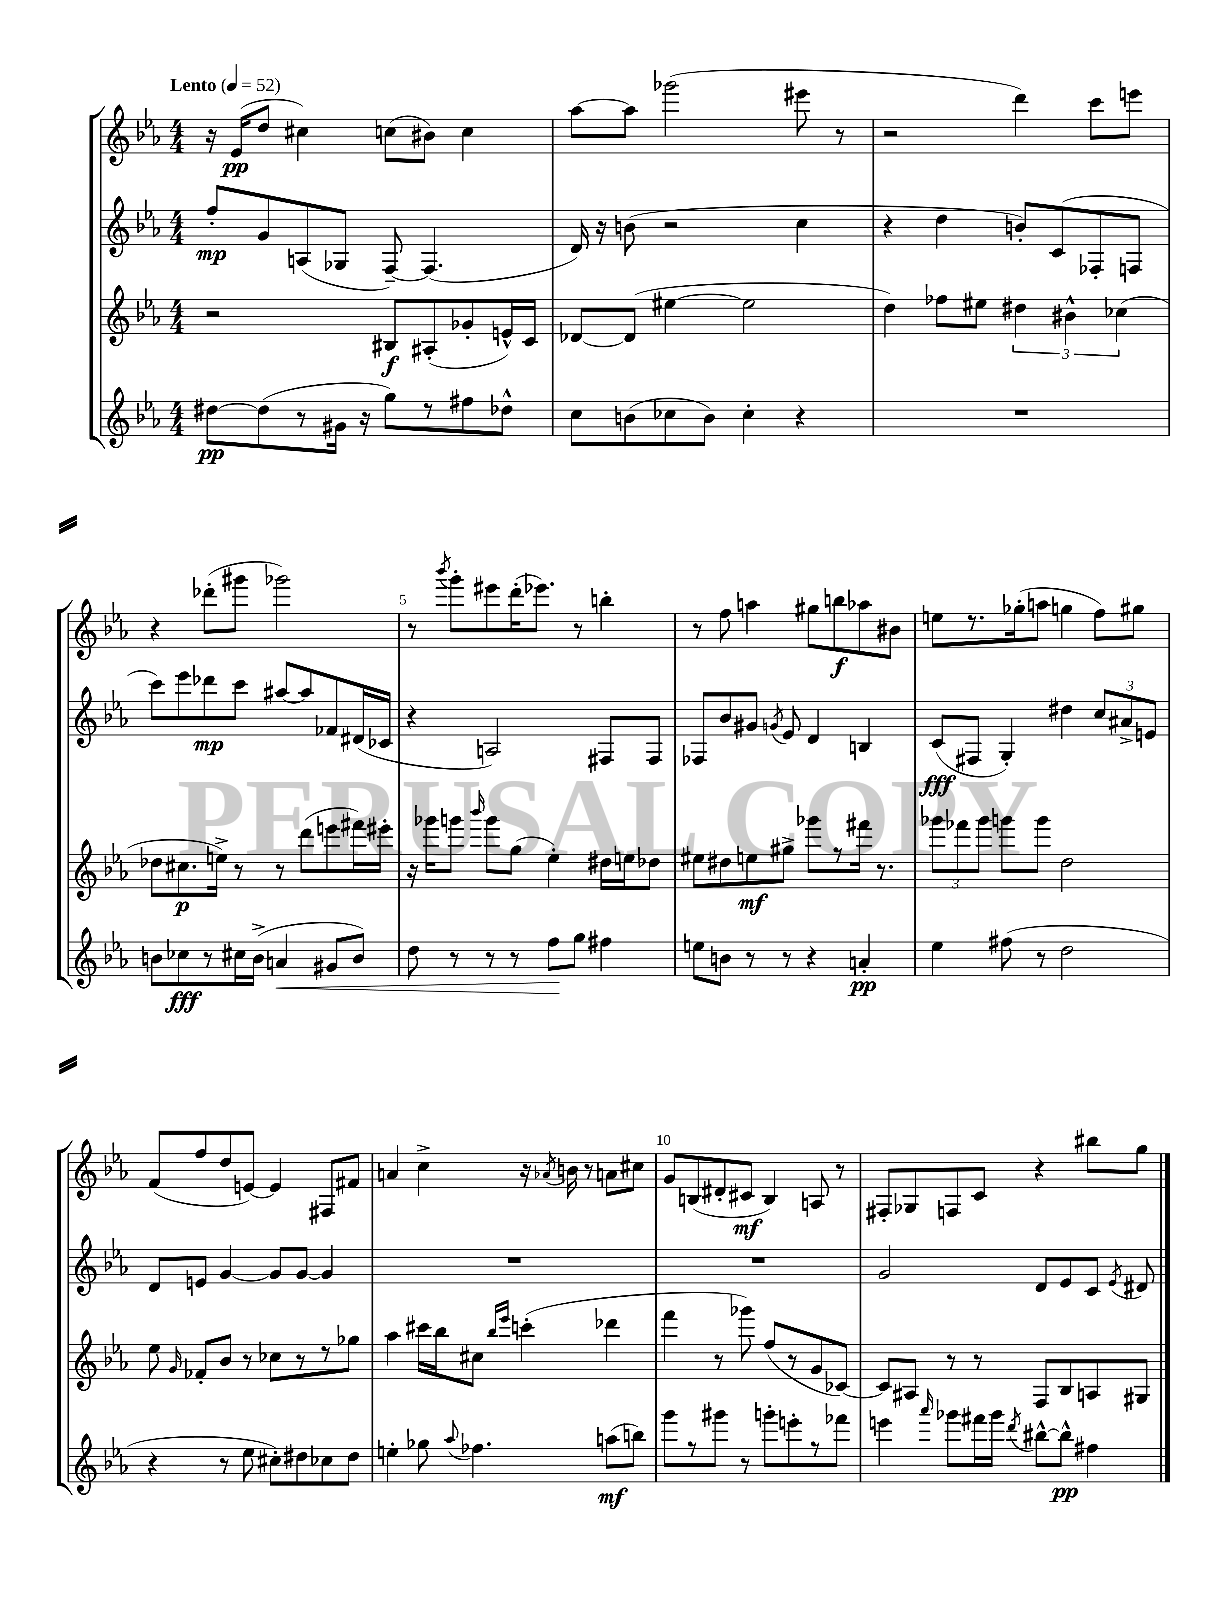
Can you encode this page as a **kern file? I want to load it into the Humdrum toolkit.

**kern	**dynam	**kern	**dynam	**kern	**dynam	**kern	**dynam
*part4	*part4	*part3	*part3	*part2	*part2	*part1	*part1
*staff4	*staff4	*staff3	*staff3	*staff2	*staff2	*staff1	*staff1
*clefG2	*	*clefG2	*	*clefG2	*	*clefG2	*
*k[b-e-a-]	*	*k[b-e-a-]	*	*k[b-e-a-]	*	*k[b-e-a-]	*
*M4/4	*	*M4/4	*	*M4/4	*	*M4/4	*
*MM52	*	*MM52	*	*MM52	*	*MM52	*
=1	=1	=1	=1	=1	=1	=1	=1
!	!	!	!	!	!	!LO:TX:a:B:t=Lento	!
[8dd#X\L	pp	2r	.	8ff'/L	mp	16r	.
.	.	.	.	.	.	(16e-/KL	pp
(8dd#\]	.	.	.	8g/	.	8dd/J	.
8r	.	.	.	(8An/	.	4cc#X\)	.
16g#X\Jk	.	.	.	8G-X/J	.	.	.
16r	.	.	.	.	.	.	.
8gg\L)	.	8B#X/L	f	[8F~/)	.	(8ccn\L	.
8r	.	(8A#X'/	.	(4.F/]	.	8b#X\J)	.
8ff#X\	.	8g-X'/	.	.	.	4cc\	.
8dd-X^^\J	.	16en^^/L)	.	.	.	.	.
.	.	16c/JJ	.	.	.	.	.
=2	=2	=2	=2	=2	=2	=2	=2
8cc\L	.	[8d-X/L	.	16d/)	.	[8aa-\L	.
.	.	.	.	16r	.	.	.
(8bn\	.	(8d-/J]	.	(8bn\	.	8aa-\J]	.
8cc-X\	.	[4ee#X\	.	2r	.	(2ggg-X\	.
8b\J)	.	.	.	.	.	.	.
4cc-'\	.	2ee#\]	.	.	.	.	.
4r	.	.	.	4cc\	.	8eee#X\	.
.	.	.	.	.	.	8r	.
=3	=3	=3	=3	=3	=3	=3	=3
1r	.	4dd\)	.	4r	.	2r	.
.	.	8ff-X\L	.	4dd\	.	.	.
.	.	8ee#X\J	.	.	.	.	.
.	.	6dd#X\	.	8bn'/L)	.	4ddd\)	.
.	.	.	.	(8c/	.	.	.
.	.	6b#X^^\	.	.	.	.	.
.	.	.	.	8F-X'/	.	8ccc\L	.
.	.	(6cc-X\	.	.	.	.	.
.	.	.	.	8Fn/J	.	8eeen\J	.
!!LO:LB:g=z
=4	=4	=4	=4	=4	=4	=4	=4
8bn\L	.	8dd-X\L	.	8ccc\L)	.	4r	.
8cc-X\	fff	8.cc#X\	p	8eee-\	.	.	.
8r	.	.	.	8ddd-X\	mp	(8ddd-X'\L	.
.	.	16een^\Jk)	.	.	.	.	.
16cc#X\L	.	8r	.	8ccc\J	.	8ggg#X\J	.
(16b^\JJ	.	.	.	.	.	.	.
!	!LO:HP:b	!	!	!	!	!	!
4an/	<	8r	.	[8aa#X/L	.	2ggg-X\)	.
.	.	(8ddd\L	.	8aa#/]	.	.	.
8g#X/L	.	8eeen\	.	8f-X/	.	.	.
8b/J)	.	16fff#X\L)	.	(16d#X/L	.	.	.
.	.	16eee#X'\JJ	.	16c-X/JJ	.	.	.
=5	=5	=5	=5	=5	=5	=5	=5
8dd\	.	16r	.	4r	.	8r	.
.	.	16ggg-X\KL	.	.	.	.	.
.	.	.	.	.	.	8qbbb-/	.
8r	.	8gggn\J	.	.	.	8ggg'\L	.
.	.	16qqbbb-/	.	.	.	.	.
8r	.	8ggg\L	.	2An/)	.	8eee#X\	.
8r	.	(8gg\J	.	.	.	(16ddd'\K	.
.	.	.	.	.	.	8.eee-X\J)	.
8ff\L	.	4ee-'\)	.	.	.	.	.
8gg\J	[	.	.	.	.	8r	.
4ff#X\	.	16dd#X\LL	.	8F#X/L	.	4bbn'\	.
.	.	16een\J	.	.	.	.	.
.	.	8dd-X\J	.	8F#/J	.	.	.
=6	=6	=6	=6	=6	=6	=6	=6
8een\L	.	8ee#X\L	.	8F-X/L	.	8r	.
8bn\J	.	8dd#X\	.	8b-/	.	8ff\	.
8r	.	8een\	mf	8g#X/J	.	4aan\	.
.	.	.	.	8qgn/	.	.	.
8r	.	8gg#X^\J	.	8e-/	.	.	.
4r	.	8ggg-X\L	.	4d/	.	8gg#X\L	.
.	.	8r	.	.	.	8bbn\	f
4an'/	pp	16fff#X\Jk	.	4Bn/	.	8aa-X\	.
.	.	8.r	.	.	.	.	.
.	.	.	.	.	.	8b#X\J	.
=7	=7	=7	=7	=7	=7	=7	=7
4ee-\	.	12ggg-X\L	.	(8c/L	fff	8een\L	.
.	.	12fff-X\	.	.	.	.	.
.	.	.	.	8F#X/J	.	8.r	.
.	.	12ggg-\J	.	.	.	.	.
(8ff#X\	.	8gggn\L	.	4G'/)	.	.	.
.	.	.	.	.	.	(16gg-X'\k	.
8r	.	8ggg\J	.	.	.	8aan\J	.
2dd\	.	2dd\	.	4dd#X\	.	4ggn\	.
.	.	.	.	12cc/L	.	8ff\L)	.
.	.	.	.	12a#X^/	.	.	.
.	.	.	.	.	.	8gg#X\J	.
.	.	.	.	12en/J	.	.	.
!!LO:LB:g=z
=8	=8	=8	=8	=8	=8	=8	=8
4r	.	8ee-\	.	8d/L	.	(8f/L	.
.	.	16qqg/	.	.	.	.	.
.	.	8f-X'/L	.	8en/J	.	8ff/	.
8r	.	8b-/J	.	[4g/	.	8dd/	.
8ee-\	.	8r	.	.	.	[8en/J)	.
8cc#X'\L)	.	8cc-X\L	.	8g/L]	.	4e/]	.
8dd#X\	.	8r	.	[8g/J	.	.	.
8cc-X\	.	8r	.	4g/]	.	8F#X/L	.
8dd#\J	.	8gg-X\J	.	.	.	8f#X/J	.
=9	=9	=9	=9	=9	=9	=9	=9
4een'\	.	4aa-\	.	1r	.	4an/	.
8gg-X\	.	16ccc#X\LL	.	.	.	4cc^\	.
.	.	16bb-\J	.	.	.	.	.
8qqaa-/	.	.	.	.	.	.	.
4.ff-X\	.	8cc#X\J	.	.	.	.	.
.	.	16qqbb-/LL	.	.	.	.	.
.	.	16qqeee-/JJ	.	.	.	.	.
.	.	(4cccn'\	.	.	.	16r	.
.	.	.	.	.	.	8qa-X/	.
.	.	.	.	.	.	16bn\	.
.	.	.	.	.	.	8r	.
(8aan\L	mf	4ddd-X\	.	.	.	8an\L	.
8bbn\J)	.	.	.	.	.	8cc#X\J	.
=10	=10	=10	=10	=10	=10	=10	=10
8ggg\L	.	4fff\	.	1r	.	8g/L	.
8r	.	.	.	.	.	(8Bn/	.
8ggg#X\J	.	8r	.	.	.	8d#X'/	.
8r	.	8ggg-X\)	.	.	.	8c#X/J	mf
8gggn'\L	.	(8ff/L	.	.	.	4B/)	.
8eeen'\	.	8r	.	.	.	.	.
8r	.	8g/	.	.	.	8An/	.
8fff-X\J	.	[8c-X/J)	.	.	.	8r	.
=11	=11	=11	=11	=11	=11	=11	=11
4eeen\	.	8c-/L]	.	2g/	.	8F#X'/L	.
.	.	8A#X/J	.	.	.	8G-X/	.
16qqaaa-/	.	.	.	.	.	.	.
8ggg-X\L	.	8r	.	.	.	8Fn/	.
16fff#X\L	.	8r	.	.	.	8c/J	.
16ggg-\JJ	.	.	.	.	.	.	.
8qddd/	.	.	.	.	.	.	.
[8bb#X^^\L	.	8F/L	.	8d/L	.	4r	.
8bb#^^\J]	pp	8B-/	.	8e-/	.	.	.
4ff#X\	.	8An/	.	8c/J	.	8bb#X\L	.
.	.	.	.	8qe-/	.	.	.
.	.	8G#X/J	.	8d#X/	.	8gg\J	.
==	==	==	==	==	==	==	==
*-	*-	*-	*-	*-	*-	*-	*-
